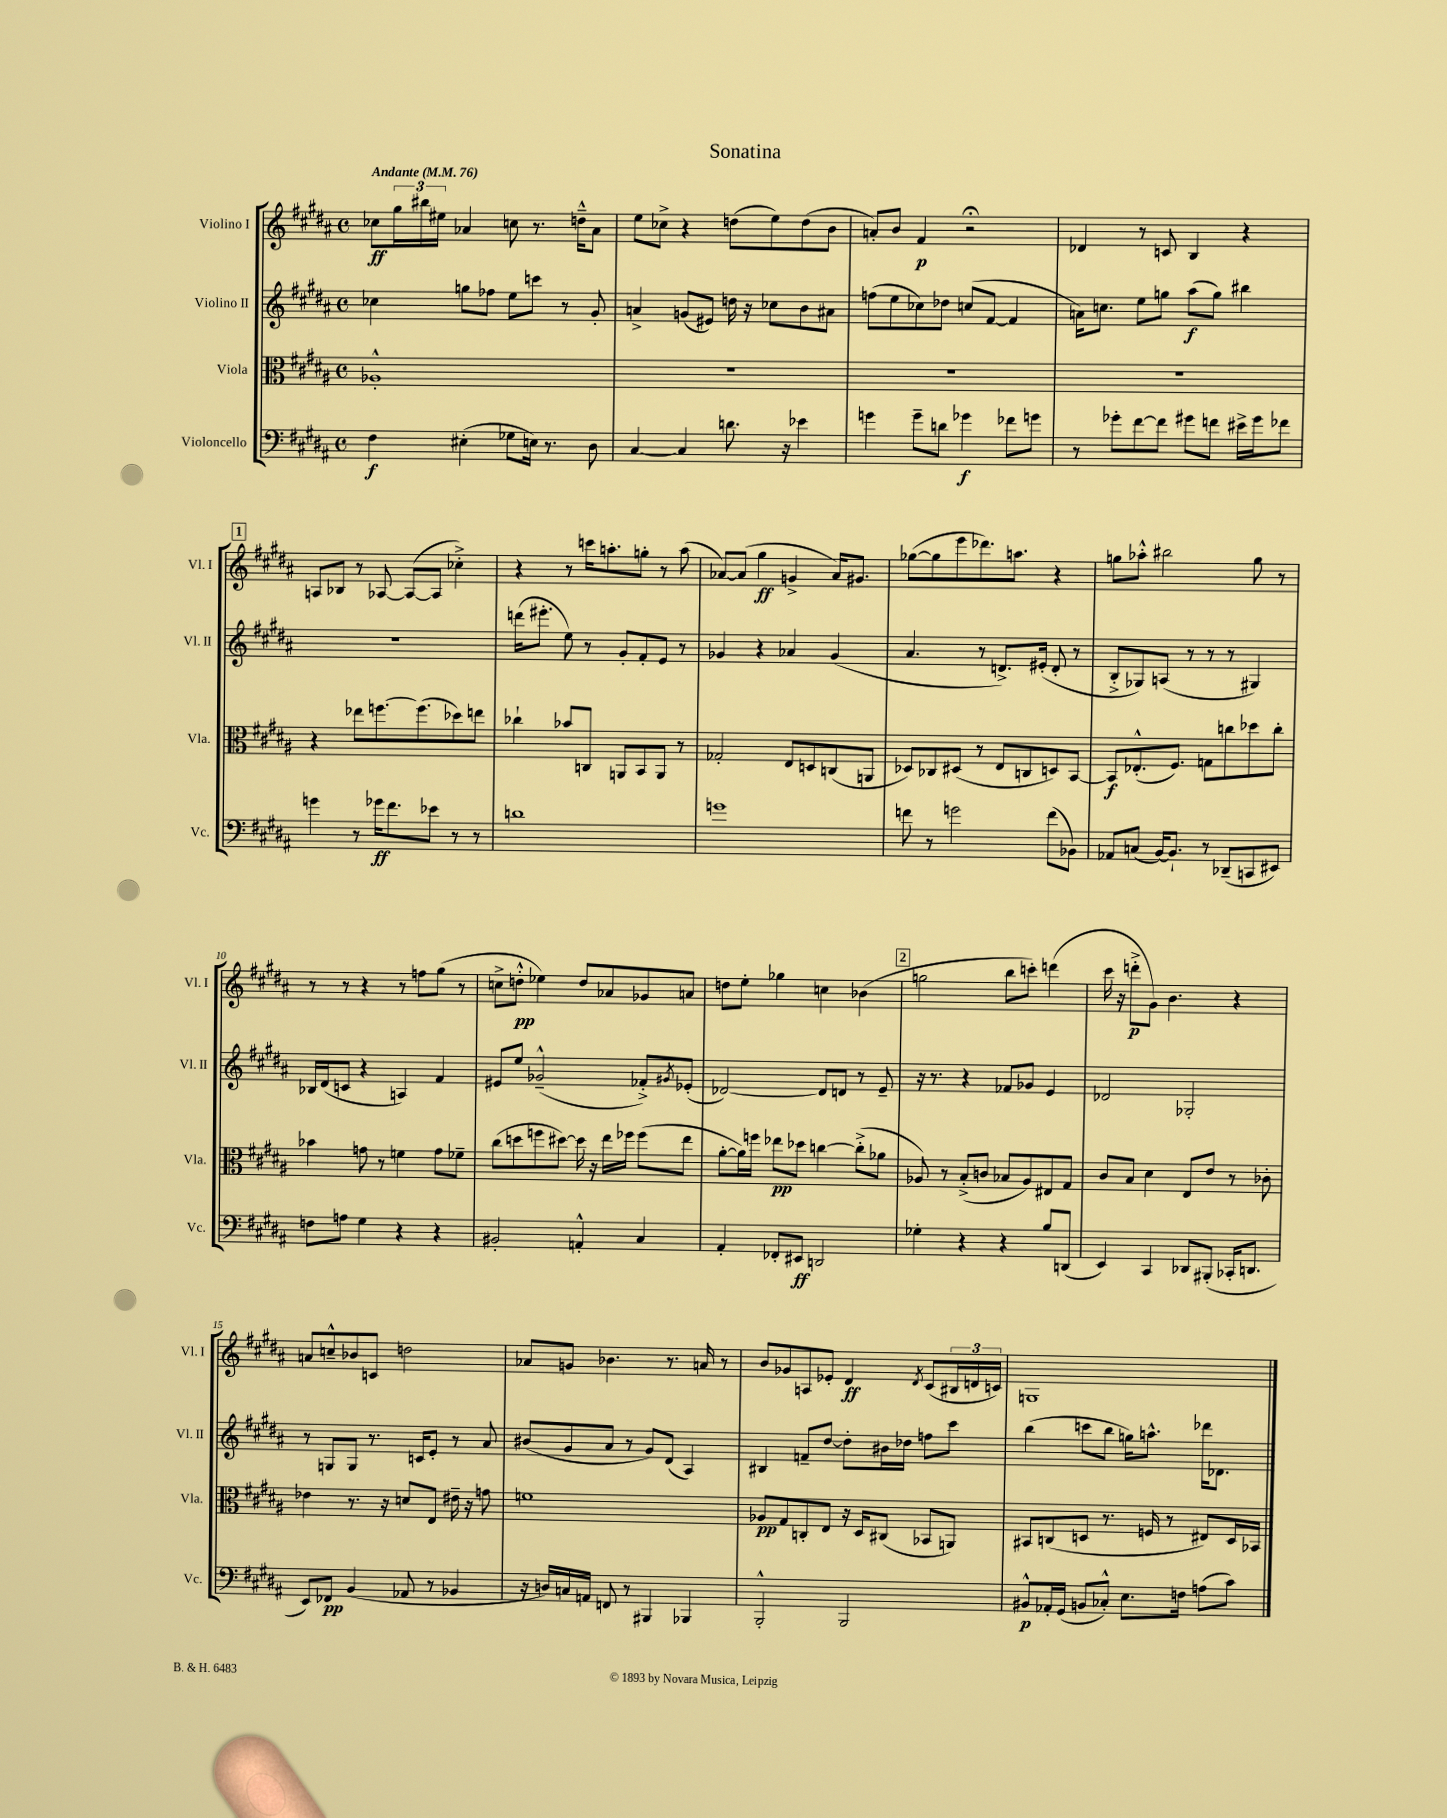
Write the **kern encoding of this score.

**kern	**kern	**kern	**kern
*staff4	*staff3	*staff2	*staff1
*clefF4	*clefC3	*clefG2	*clefG2
*k[f#c#g#d#a#]	*k[f#c#g#d#a#]	*k[f#c#g#d#a#]	*k[f#c#g#d#a#]
*M4/4	*M4/4	*M4/4	*M4/4
*met(c)	*met(c)	*met(c)	*met(c)
*MM76	*MM76	*MM76	*MM76
4F#	1A-'^^	4cc-	8cc-
.	.	.	24gg#
.	.	.	24bb#
.	.	.	24ee#
(4E#'	.	8gg	4a-
.	.	8ff-	.
8G-	.	8ee	8cc
16E)	.	8ccc	8.r
8.r	.	.	.
.	.	8r	.
.	.	.	16dd~^^
8D#	.	8g#'	8a-
=	=	=	=
[4C#	1r	4a^	8ee
.	.	.	8cc-^
4C#]	.	(8g	4r
.	.	8e#)	.
8.d	.	16dd	(8dd
.	.	16r	.
.	.	8cc-	8ee)
16r	.	.	.
4e-	.	8b	(8dd
.	.	8a#	8b
=	=	=	=
4g	1r	(8ff	8a')
.	.	8ee	8b
8g~	.	8cc-)	4f#
8d	.	8dd-	.
4g-	.	(8cc	2r;
.	.	[8f#	.
8f-	.	4f#]	.
8g	.	.	.
=	=	=	=
8r	1r	16a)	4d-
.	.	8.cc	.
8g-'	.	.	.
[8f#	.	8ee	8r
8f#]	.	8gg	8c
8g#	.	(8aa#	4B
8f	.	8gg)	.
16e#^	.	4bb#	4r
16g#	.	.	.
8f-	.	.	.
=	=	=	=
4g	4r	1r	8A
.	.	.	8B-
8r	8ee-	.	8r
16g-	[8.ff	.	[8A-
8.f#	.	.	.
.	.	.	(8A-_
.	(8.ff]	.	.
8e-	.	.	8A-]
8r	8dd-)	.	4cc-'^)
8r	8ee	.	.
=	=	=	=
1d	4cc-`	(16ddd	4r
.	.	8.eee#'	.
.	8b-	8ee)	8r
.	8C	8r	16ccc
.	.	.	8.aa'
.	8AA	8g#'	.
.	8BB	8f#'	8gg'
.	8AA	8e	8r
.	8r	8r	(8aa
=	=	=	=
1g	2G-'	4g-	[8a-)
.	.	.	(8a-]
.	.	4r	4gg#
.	8E	4a-	4g^
.	8D	.	.
.	(8C	(4g-	16a-)
.	.	.	8.g#
.	8AA	.	.
=	=	=	=
8f	8D-)	4.a#	([8gg-
8r	8C-	.	8gg-]
2g	(8D#	.	8eee
.	8r	8r	8.ddd-)
.	8E	8.d^)	.
.	.	.	8.aa
.	8C	.	.
.	.	(16e#'	.
(8f	8D)	8d'	4r
8BB-)	[8BB	8r	.
=	=	=	=
8AA-	8BB]	8B'^	8gg
(8C	(8.E-'^^	8G-)	8aa-'^^
[16BB)	.	(8A	2bb#
8.BB`]	8.F#)	.	.
.	.	8r	.
8r	8G	8r	.
(8DD-~	8cc	8r	.
8CC	8dd-	4G#)	8gg
8EE#)	8cc'	.	8r
=	=	=	=
8F	4b-	16B-	8r
.	.	(16d#	.
8A	.	8c	8r
4G#	8g	4r	4r
.	8r	.	.
4r	4f	4A)	8r
.	.	.	8ff
4r	8g	4f#	(8gg#
.	8f-~	.	8r
=	=	=	=
2BB#'	(8cc#	8e#	8cc^
.	8dd	8ee	8dd'^^
.	8ff	(2g-~^^	4ee-)
.	[8dd#)	.	.
4AA'^^	16dd#]	.	8dd
.	16r	.	.
.	16ee	.	8a-
.	16ff-	.	.
4C#	(8ff-	8f-'^)	8g-
.	.	8qg#	.
.	8ee	(8e-'	8a
=	=	=	=
4AA#'	[8a#'	[2d-)	8dd
.	16a#])	.	8ee'
.	16ff	.	.
8FF-'	8ee-	.	4gg-
8EE#	8dd-	.	.
2DD	[4cc	8d-]	4cc
.	.	8d	.
.	(8cc'^]	8r	(4b-
.	8a-	8e~	.
=	=	=	=
4G-'	8A-)	16r	2gg
.	.	8.r	.
.	8r	.	.
4r	(8B'^	4r	.
.	8c	.	.
4r	8B-	8f-	8bb
.	8A-)	8g-	8ccc')
8B	8E#	4e	(4ddd
(8DD	8G#	.	.
=	=	=	=
4EE)	8c#	2d-	16ccc#
.	.	.	16r
.	8B	.	8ddd'^
4CC#	4d#	.	8g#)
.	.	.	4.b
8DD-	8E	2G-'	.
(8BBB#'	8e	.	.
16CC-'	8r	.	4r
8.DD	.	.	.
.	8c-'	.	.
=	=	=	=
8EE)	4e-	8r	8a
8FF-	.	8G	8cc~^^
(4BB	8.r	8G	8b-
.	.	8.r	8c
.	16r	.	.
8AA-	8d	.	2dd
.	.	16c	.
8r	8E	8e'	.
4BB-	16e#~	8r	.
.	16r	.	.
.	8g	8a#	.
=	=	=	=
16r	1f	(8b#	8a-
16D)	.	.	.
16C	.	8g#	8g
16AA	.	.	.
8FF	.	8a#	4.b-
8r	.	8r	.
4BBB#	.	8g#)	.
.	.	(8d#	8.r
4BBB-	.	4A#)	.
.	.	.	16a
.	.	.	8r
=	=	=	=
2BBB'^^	8A-	4B#	8b
.	8G#	.	8g-
.	8C'	8f~	8A
.	8E	[8dd#	8e-'
2BBB	16r	8dd#']	4d#
.	16D#	.	.
.	(8C#	16b#	.
.	.	16dd-	.
.	.	.	8qd#
.	8BB-	8ff	(8c#
.	8AA)	8ccc#	24B#
.	.	.	24d
.	.	.	24c)
=	=	=	=
8BB#^^	8BB#	(4bb	1G
16AA-'	(8C	.	.
(16GG#	.	.	.
8BB	8D	8ccc	.
8C-'^^)	8.r	8bb	.
8.E	.	16gg)	.
.	16F	8.aa^^	.
.	8r	.	.
16F	.	.	.
(8A	8E#)	16ddd-	.
.	.	8.d-	.
8c#)	16D	.	.
.	16BB-	.	.
==	==	==	==
*-	*-	*-	*-
